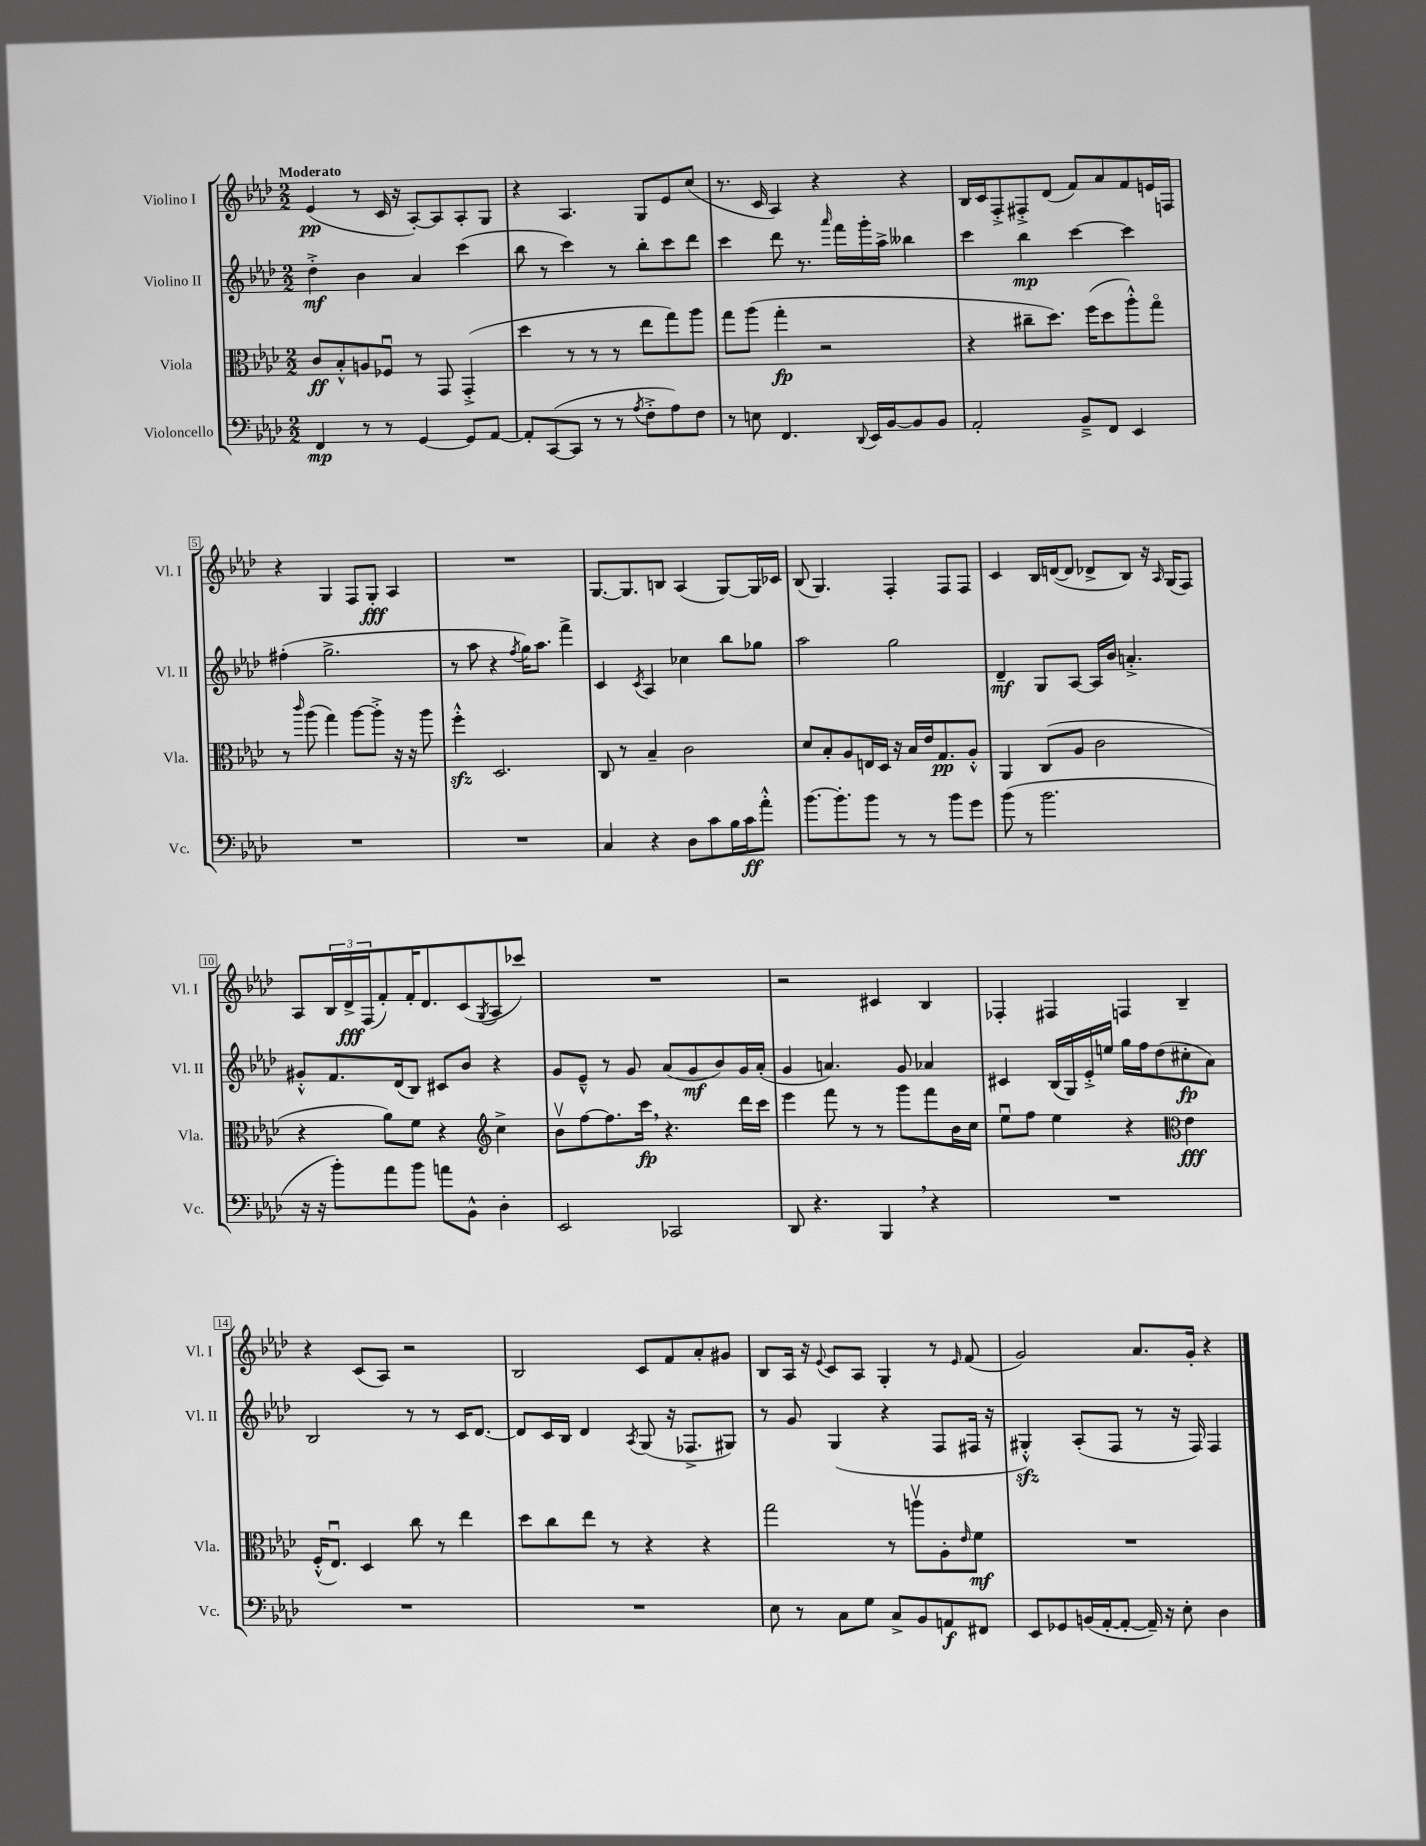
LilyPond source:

<<
\new StaffGroup <<
\new Staff = "s0" \with { instrumentName = "Violino I" shortInstrumentName = "Vl. I" } {
    \clef treble \key aes \major \numericTimeSignature \time 2/2 \tempo "Moderato"
    ees'4\pp( r8 c'16 r16 aes8~-.) aes8 aes8-. g8 |
    r4 aes4. g8 ees'8 c''8( |
    r8. c'16 aes4) r4 r4 |
    bes16 c'16 f8-.-> fis8-.-> des'8( f'8) aes'8 f'8 e'16 f16 |
    r4 g4 f8 g8-.\fff aes4 |
    R1 |
    g8.~ g8. b8 aes4( g8~) g16 ces'16 |
    bes8( g4.) f4-. f8 f8 |
    c'4 bes16 d'16~( d'8 des'8-> bes8) r16 \grace { aes16 } g16( f8) |
    aes8 \tuplet 3/2 { bes16 des'16->\fff f16( } f'8-.) f'16-. des'8. c'8( \acciaccatura { g8 } aes8 ces'''8) |
    R1 |
    r2 cis'4 bes4 |
    fes4-. fis4 f4 bes4-- |
    r4 c'8( aes8) r2 |
    bes2 c'8 f'8 aes'8-. gis'8 |
    bes8 aes16 r16 \appoggiatura { ees'8 } c'8 aes8 g4-. r8 \grace { ees'16 } f'8( |
    g'2) aes'8. g'16-. r4 \bar "|." |
}
\new Staff = "s1" \with { instrumentName = "Violino II" shortInstrumentName = "Vl. II" } {
    \clef treble \key aes \major \numericTimeSignature \time 2/2
    des''4-.->\mf bes'4 aes'4 c'''4( |
    bes''8 r8 c'''4) r8 bes''8-. c'''8 des'''8 |
    c'''4 des'''8 r8. \grace { aes'''16 } f'''16 g'''16-. aes''16-> beses''4 |
    c'''4 bes''4\mp c'''4~ c'''4 |
    fis''4-.( g''2.-> |
    r8 aes''8 r4 \acciaccatura { f''8 } g''16) aes''8. f'''4-> |
    c'4 \acciaccatura { c'8 } aes4 ces''4 bes''8 ges''8 |
    aes''2 g''2 |
    des'4--\mf g8 aes8~ aes16 bes'16 a'4.-.-> |
    gis'8-.-^ f'8. des'16( bes8) cis'8 bes'8 r4 |
    g'8 ees'8---^ r8 g'8 aes'8( g'8\mf bes'8) g'16 aes'16-.( |
    g'4 a'4.) g'8 aes'4 |
    cis'4 bes16( g16) ees'16-.-> e''16 g''16 f''16 des''8( cis''8-.\fp aes'8) |
    bes2 r8 r8 c'16 des'8.~ |
    des'8 c'16 bes16 des'4 \acciaccatura { aes8 } g8( r16 fes8.-> gis8) |
    r8 g'8 g4( r4 f8 fis16 r16 |
    gis4-.-^\sfz) aes8-.( f8 r8 r16 f16) f4 \bar "|." |
}
\new Staff = "s2" \with { instrumentName = "Viola" shortInstrumentName = "Vla." } {
    \clef alto \key aes \major \numericTimeSignature \time 2/2
    c'8\ff bes8-.-^ a8 fes8\downbow r8 g,8 g,4-.->( |
    des''4 r8 r8 r8 ees''8 g''8) aes''8 |
    g''8 aes''8( g''4-.\fp r2 |
    r4 cis''8-- des''8.) f''16( des''8 aes''8-.-^) g''8\flageolet |
    r8 \grace { c'''16 } aes''8( g''4) aes''8~ aes''8-.-> r16 r16 aes''8 |
    f''4-.-^\sfz des2. |
    c8 r8 bes4-- c'2 |
    des'8 bes8-. aes8 e16 des16 r16 bes16 ees'16 g8.\pp aes8-.-^ |
    aes,4 c8( aes8 c'2 |
    r4 aes'8) f'8 r4 \clef treble c''4-> |
    bes'8\upbow f''8~ f''8. c'''16\fp \breathe r4. des'''16 c'''16 |
    ees'''4 f'''8 r8 r8 g'''8 f'''8 bes'16 c''16 |
    ees''8\downbow f''8 ees''4 r4 \clef alto ees'4\fff |
    f16-.-^( ees8.\downbow) des4 c''8 r8 ees''4 |
    des''8 c''8 ees''8 r8 r4 r4 |
    g''2 r8 a''8\upbow aes8-. \grace { ees'16 } f'8\mf |
    R1 \bar "|." |
}
\new Staff = "s3" \with { instrumentName = "Violoncello" shortInstrumentName = "Vc." } {
    \clef bass \key aes \major \numericTimeSignature \time 2/2
    f,4\mp r8 r8 g,4~ g,8 aes,8~ |
    aes,8-. c,8~( c,8 r8 r8 \acciaccatura { aes8 } f8-.-> aes8) f8 |
    r8 e8 f,4. \appoggiatura { des,8 } ees,16 bes,16~ bes,8 bes,8 |
    aes,2-. bes,8---> f,8 ees,4 |
    R1 |
    R1 |
    c4 r4 des8 c'8 bes16 c'16\ff aes'8-.-^ |
    bes'8.~ bes'8.-. bes'8 r8 r8 bes'8 g'8 |
    bes'8( r8 bes'2. |
    r16 r16 bes'8-.) aes'8 bes'8 a'8 bes,8-^ des4-. |
    ees,2 ces,2 |
    des,8 r4. bes,,4 \breathe r4 |
    R1 |
    R1 |
    R1 |
    ees8 r8 c8 g8 c8-> bes,8 a,8\f fis,8 |
    ees,8 ges,8 b,16( aes,16~-. aes,8~-. aes,16--) r16 ees8-. des4 \bar "|." |
}
>>
>>
\layout { \context { \Score \override BarNumber.stencil = #(make-stencil-boxer 0.1 0.3 ly:text-interface::print) } }
